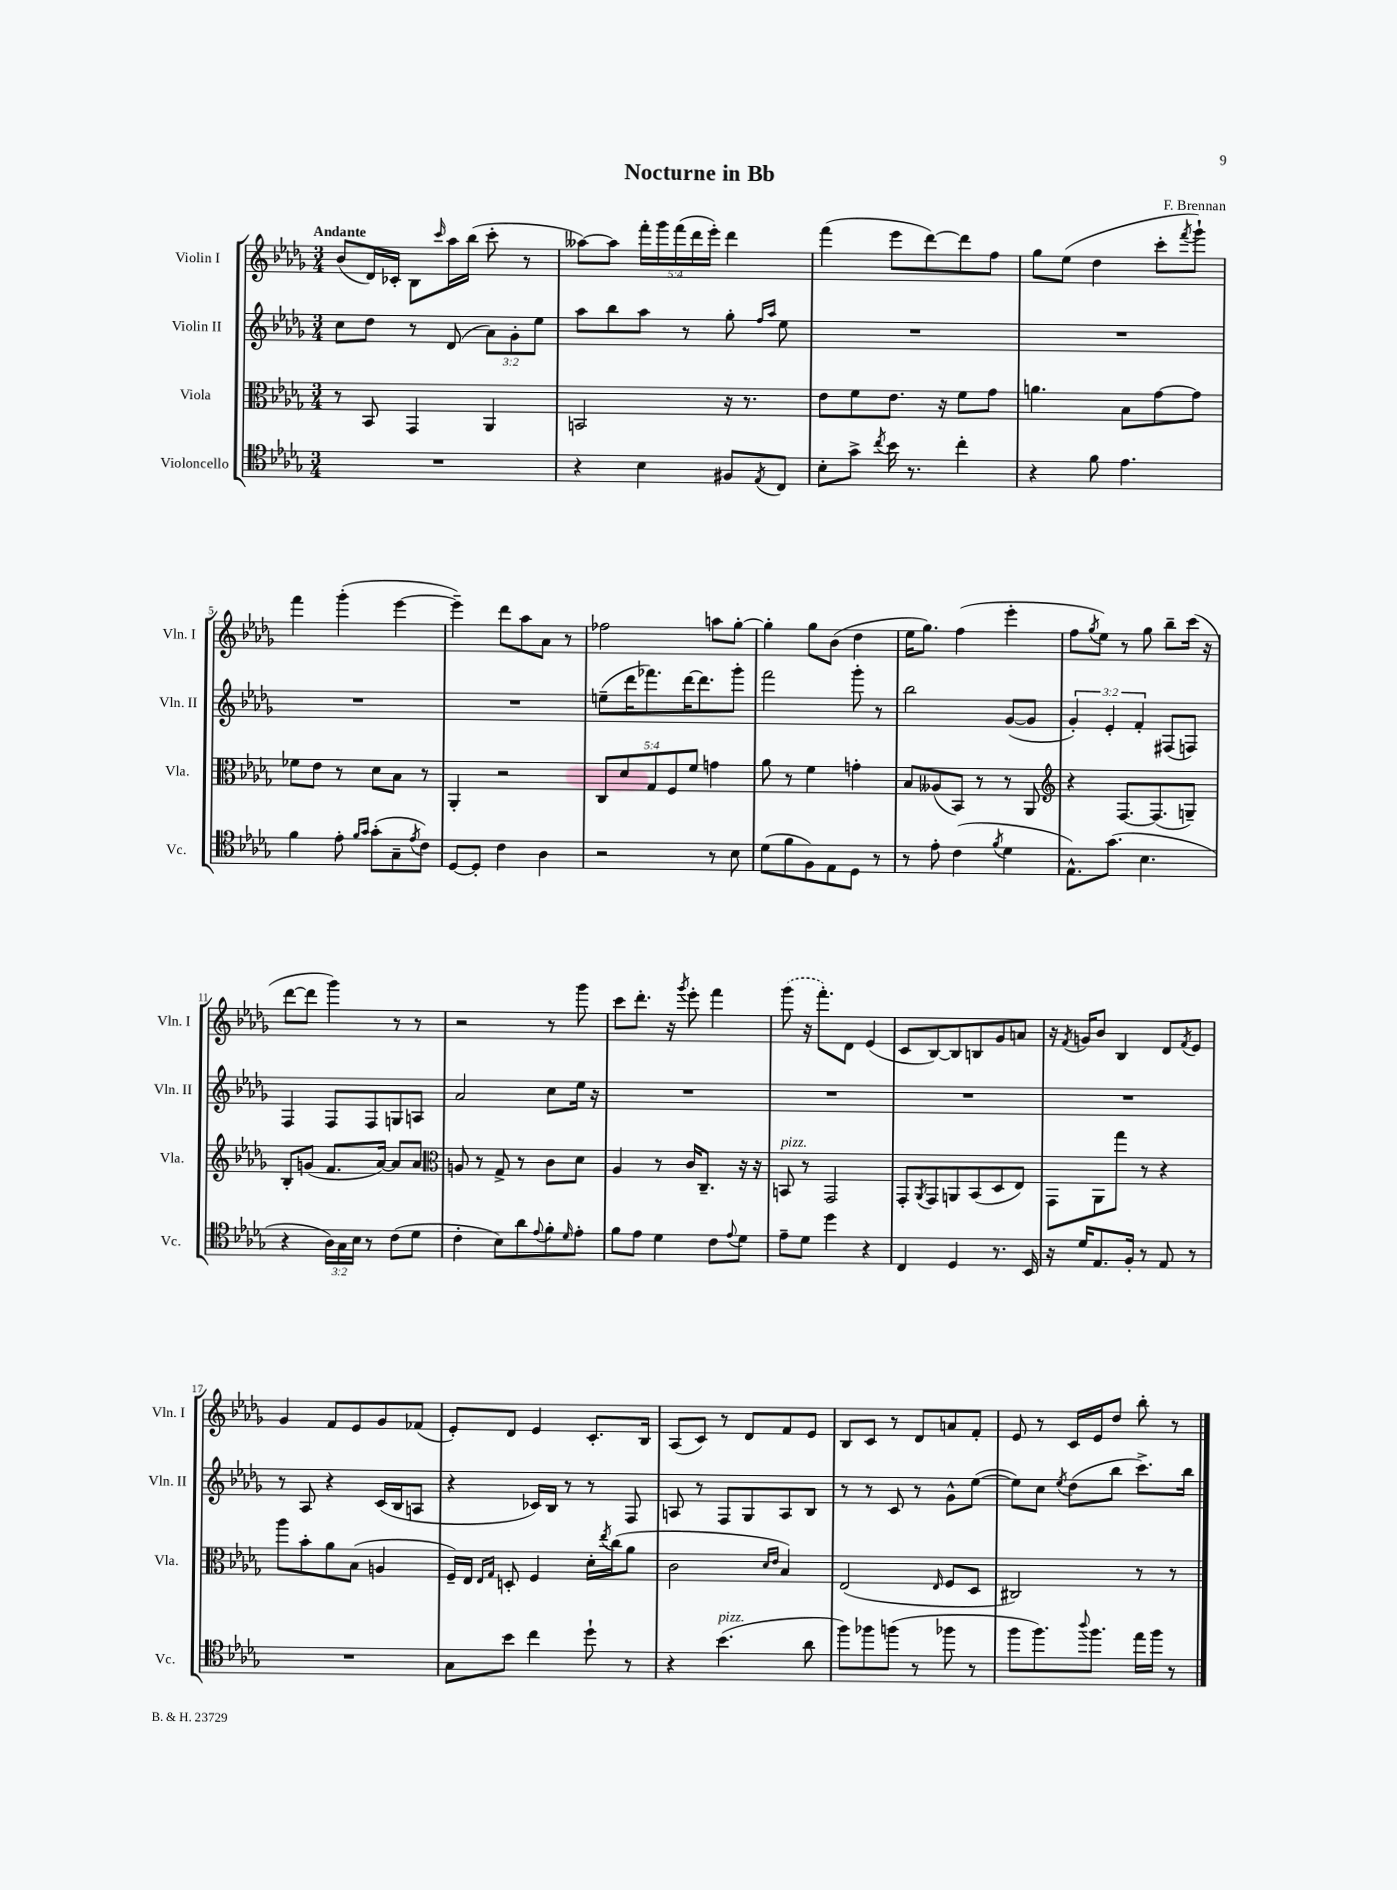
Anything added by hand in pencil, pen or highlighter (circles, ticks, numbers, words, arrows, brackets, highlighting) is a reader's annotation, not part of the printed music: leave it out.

**kern	**kern	**kern	**kern
*part4	*part3	*part2	*part1
*staff4	*staff3	*staff2	*staff1
*I"Violoncello	*I"Viola	*I"Violin II	*I"Violin I
*I'Vc.	*I'Vla.	*I'Vln. II	*I'Vln. I
*clefC4	*clefC3	*clefG2	*clefG2
*k[b-e-a-d-g-]	*k[b-e-a-d-g-]	*k[b-e-a-d-g-]	*k[b-e-a-d-g-]
*M3/4	*M3/4	*M3/4	*M3/4
=1	=1	=1	=1
!	!	!	!LO:TX:a:B:t=Andante
2.r	8r	8cc\L	(8b-/L
.	8BB-/	8dd-\J	16d-/L)
.	.	.	16c-X'/JJ
.	4GG-/	8r	8B-\L
.	.	.	16qqccc/
.	.	(8d-/	16aa-\L
.	.	.	(16bb-\JJ
.	4AA-/	12a-\L)	8ccc'\
.	.	12g-'\	.
.	.	.	8r
.	.	12ee-\J	.
=2	=2	=2	=2
4r	2BBn/	8aa-\L	[8aa--X\L)
.	.	8bb-\	8aa--\J]
4B-\	.	8aa-\J	20fff'\LL
.	.	.	20ggg-\
.	.	.	(20fff\
.	.	8r	.
.	.	.	20ddd-\
.	.	.	20eee-'\JJ)
8F#X/L	16r	8gg-'\	4ddd-\
.	8.r	.	.
.	.	16qqff/LL	.
8qE-/	.	16qqaa-/JJ	.
8C/J	.	8ee-\	.
=3	=3	=3	=3
8B-'\L	8e-\L	2.r	(4fff\
8g-^\J	8f\	.	.
8qcc/	.	.	.
16b-\	8.e-\J	.	8eee-\L
8.r	.	.	.
.	.	.	[8ddd-\)
.	16r	.	.
4cc'\	8f\L	.	8ddd-\]
.	8g-\J	.	8ff\J
=4	=4	=4	=4
4r	4.an\	2.r	8gg-\L
.	.	.	(8ee-\J
8f\	.	.	4dd-\
4.e-\	8B-\L	.	.
.	[8g-\	.	8ccc'\L
.	.	.	8qfff/
.	8g-\J]	.	8ggg-`\J)
!!LO:LB:g=z
=5	=5	=5	=5
4f\	8f-X\L	2.r	4fff\
.	8e-\J	.	.
8e-'\	8r	.	(4ggg-'\
16qqf/LL	.	.	.
16qqg-/JJ	.	.	.
(8g-'\L	8d-\L	.	.
8G-~\	8B-\J	.	[4eee-\
8qe-/	.	.	.
8c\J)	8r	.	.
=6	=6	=6	=6
[8D-/L	4AA-'/	2.r	4eee-~\])
8D-'/J]	.	.	.
4c\	2r	.	8ddd-\L
.	.	.	8aa-\
4A-\	.	.	8a-\J
.	.	.	8r
=7	=7	=7	=7
2r	10C/L	(8een~\L	2ff-X\
.	10d-/	.	.
.	.	16ddd-\K	.
.	.	8.fff-X\)	.
.	10G-/	.	.
.	10F/	.	.
.	.	[16ddd-\K	.
.	10f/J	.	.
.	.	8.ddd-\]	.
8r	4gn\	.	8aan\L
8B-\	.	8ggg-'\J	[8gg-'\J
=8	=8	=8	=8
(8d-\L	8a-\	2fff\	4gg-'\]
8f\	8r	.	.
8F\)	4f\	.	8gg-\L
8E-\	.	.	(8b-\J
8D-\J	4gn'\	8ggg-'\	4dd-\
8r	.	8r	.
=9	=9	=9	=9
8r	8B-/L	2bb-\	16ee-\KL
.	.	.	8.gg-\J)
8e-'\	(8A--X/	.	.
(4c\	8BB-/J)	.	(4ff\
.	8r	.	.
8qf/	.	.	.
4d-\	8r	([8g-/L	4eee-'\
.	8AA-/	8g-/J]	.
=10	=10	=10	=10
*	*clefG2	*	*
8.E-^^\L)	4r	6g-'/)	8ff\L
.	.	.	8qgg-/
.	.	.	8ee-\J)
.	.	6e-'/	.
(8.g-\J	.	.	.
.	[8.F/L	.	8r
.	.	6f'/	.
4.B-\	.	.	8gg-\
.	(8.F/]	.	.
.	.	(8F#X/L	8bb-~\L
.	8Gn~/J)	8Fn/J)	(16ccc\Jk
.	.	.	16r
!!LO:LB:g=z
=11	=11	=11	=11
4r	8B-'/L	4F/	[8ddd-\L
.	(8gn/J	.	8ddd-\J]
24A-\LL)	8.f/L	8F/L	4ggg-\)
24G-\	.	.	.
24B-\JJ	.	.	.
8r	.	8F/	.
.	[16a-/Jk)	.	.
(8c\L	8a-/L]	8Gn/	8r
8d-\J	8a-/J	8An/J	8r
=12	=12	=12	=12
*	*clefC3	*	*
4c'\	8An/	2a-/	2r
.	8r	.	.
8B-\L)	8G-^/	.	.
8a-\	8r	.	.
8qqe-/	.	.	.
8f'\	8c\L	8cc\L	8r
16qqd-/	.	.	.
8e-'\J	8d-\J	16ee-\Jk	8ggg-\
.	.	16r	.
=13	=13	=13	=13
8f\L	4A-/	2.r	8ccc\L
8e-\J	.	.	8.ddd-'\J
4d-\	8r	.	.
.	.	.	16r
.	.	.	8qggg-/
.	16c/KL	.	8eee-'\
.	8.C~/J	.	.
8c\L	.	.	4fff\
8qqe-/	.	.	.
8d-\J	16r	.	.
.	16r	.	.
=14	=14	=14	=14
!	!LO:TX:a:i:t=pizz.	!	!
8e-~\L	8BBn/	2.r	(8ggg-\
8d-\J	8r	.	16r
.	.	.	8.fff'\L)
4dd-\	2GG-/	.	.
.	.	.	8d-\J
4r	.	.	(4e-/
=15	=15	=15	=15
4C/	8GG-'/L	2.r	8c/L
.	8qAA-/	.	.
.	8GG-/	.	[8B-/)
4D-/	8AAn/	.	8B-/]
.	(8BB-/	.	8Bn/
8.r	8D-/	.	8g-/
.	8E-/J)	.	8an/J
16BB-/	.	.	.
=16	=16	=16	=16
16r	8GG-\L	2.r	16r
.	.	.	8qf/
16d-/KL	.	.	16gn/KL
8.E-/	8AA-\	.	8b-/J
.	8gg-\J	.	4B-/
16F'/Jk	.	.	.
8r	8r	.	.
8E-/	4r	.	8d-/L
.	.	.	8qf/
8r	.	.	8e-/J
!!LO:LB:g=z
=17	=17	=17	=17
2.r	8aa-\L	8r	4g-/
.	8b-'\	8A-/	.
.	8a-\	4r	8f/L
.	(8B-\J	.	8e-/
.	4An/	(16c/LL	8g-/
.	.	16B-/J	.
.	.	8An/J	(8f-X/J
=18	=18	=18	=18
8G-\L	16F~/LL)	4r	8e-'/L)
.	16E-/JJ	.	.
.	16qqE-/LL	.	.
.	16qqG-/JJ	.	.
8b-\J	8Dn'/	.	8d-/J
4cc\	4F/	16c-X/LL)	4e-/
.	.	16B-/JJ	.
.	.	8r	.
8dd-`\	16d-'\LL	8r	8.c'/L
.	8qee-/	.	.
.	(16cc\J	.	.
8r	8a-\J	8F/	.
.	.	.	16B-/Jk
=19	=19	=19	=19
4r	2c\	8An/	(8A-/L
.	.	8r	8c/J)
!LO:TX:a:i:t=pizz.	!	!	!
(4.b-\	.	8F/L	8r
.	.	8G-/	8d-/L
.	16qqd-/LL	.	.
.	16qqe-/JJ	.	.
.	4B-/)	8A/	8f/
8a-\	.	8B-/J	8e-/J
=20	=20	=20	=20
8ff\L)	(2E-/	8r	8B-/L
8ff-X\	.	8r	8c/J
(8ffn\J	.	8c/	8r
8r	.	8r	8d-/L
.	16qqE-/	.	.
8ff-X\	8F/L	8g-^^\L	8an/
8r	8D-/J	([8ee-\J	8f'/J
=21	=21	=21	=21
8ff\L	2C#X/)	8ee-\L])	8e-/
8.ff\)	.	8cc\J	8r
.	.	8qee-/	.
.	.	(8dd-\L	16c/LL
8qqaa-/	.	.	.
8.ff\J	.	.	16e-/J
.	.	8bb-\J	8dd-/J
16ee-\LL	8r	8.ccc^\L)	8bb-'\
16ff\JJ	.	.	.
8r	8r	.	8r
.	.	16bb-\Jk	.
==	==	==	==
*-	*-	*-	*-
